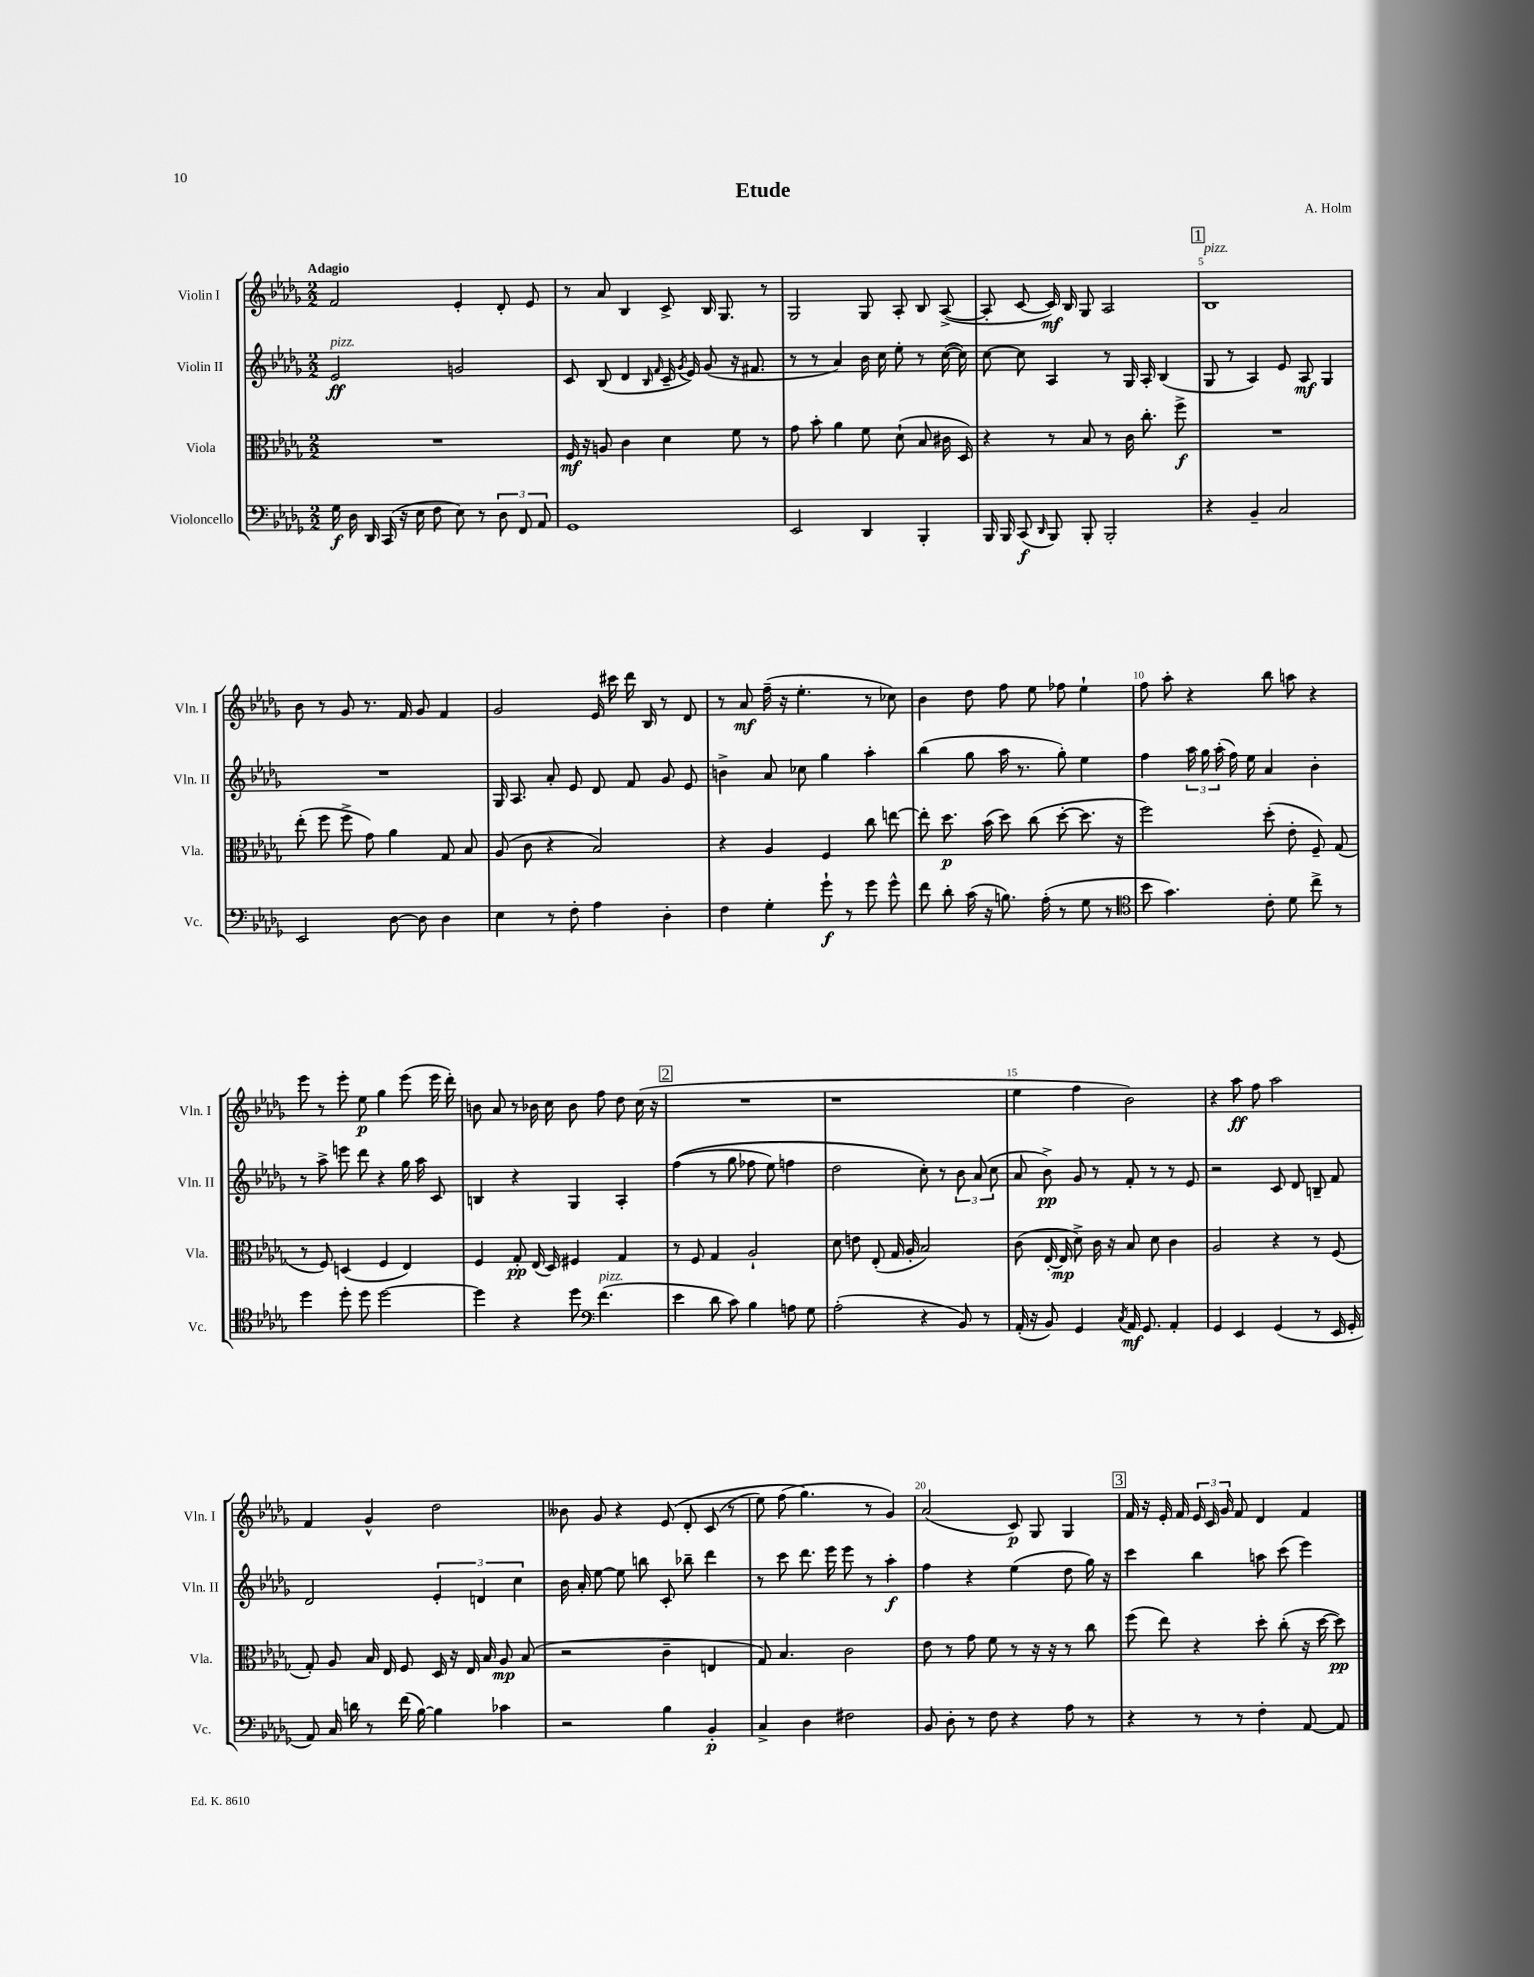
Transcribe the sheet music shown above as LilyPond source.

\header { title = "Etude" composer = "A. Holm" }
<<
\new StaffGroup <<
\new Staff = "s0" \with { instrumentName = "Violin I" shortInstrumentName = "Vln. I" } {
    \clef treble \key des \major \numericTimeSignature \time 2/2 \tempo "Adagio"
    \autoBeamOff f'2 ees'4-. des'8-. ees'8 |
    r8 aes'8 bes4 c'8-> bes16 ges8. r8 |
    ges2 ges8 aes8-. bes8 aes8~->( |
    aes8-. c'8~ c'16\mf) bes16 ges8 aes2 |
    \mark \markup { \box "1" } bes1^\markup { \italic "pizz." } |
    bes'8 r8 ges'8 r8. f'16 ges'8 f'4 |
    ges'2 ees'16 cis'''16 des'''16 bes16 r8 des'8 |
    r8 aes'8\mf f''16--( r16 ees''4.-. r8 ces''8) |
    bes'4 des''8 f''8 ees''8 fes''8 ees''4-! |
    f''8 aes''8-. r4 bes''8 a''8 r4 |
    ees'''8 r8 ees'''8-. ees''8\p ges''4 ees'''8( ees'''16 des'''16-.) |
    b'8 aes'8 r8 bes'16 c''16 bes'8 f''8 des''8 c''16( r16 |
    \mark \markup { \box "2" } R1 |
    r1 |
    ees''4 f''4 bes'2) |
    r4 aes''8\ff f''8 aes''2 |
    f'4 ges'4-^ des''2 |
    beses'8 ges'8 r4 ees'8\( des'8-. c'8( r8 |
    ees''8) f''8( ges''4.\) r8 ges'4) |
    aes'2( c'8\p) ges8 ges4 |
    \mark \markup { \box "3" } f'16 r16 ees'16-. f'16 \tuplet 3/2 { ees'16 c'16 ges'16 } f'8 des'4 f'4 \bar "|." |
}
\new Staff = "s1" \with { instrumentName = "Violin II" shortInstrumentName = "Vln. II" } {
    \clef treble \key des \major \numericTimeSignature \time 2/2
    \autoBeamOff ees'2\ff^\markup { \italic "pizz." } g'2 |
    c'8 bes8( des'4 \grace { bes16 f'16 } c'16-- \acciaccatura { ges'8 } ees'16) ges'8( r16 fis'8. |
    r8 r8 aes'4) bes'16 c''16 ees''8-. r8 c''16~( c''16) |
    c''8~ c''8 aes4 r8 ges16 aes16-. bes4( |
    \mark \markup { \box "1" } ges8 r8 aes4) ees'8 aes8\mf ges4 |
    R1 |
    ges16 aes8. aes'8-. ees'8 des'8 f'8 ges'8 ees'8 |
    b'4-> aes'8 ces''8 ges''4 aes''4-. |
    bes''4( ges''8 aes''16 r8. ges''8-.) ees''4 |
    f''4 \tuplet 3/2 { aes''16 ges''16 aes''16-.( } f''16) ees''16 aes'4 bes'4-. |
    r8 aes''8-> e'''8 des'''8 r4 ges''16 aes''16 c'8 |
    b4 r4 ges4 aes4-. |
    \mark \markup { \box "2" } f''4(\( r8 ges''8 fes''8 ees''8) f''4 |
    des''2 c''8-.\) r8 \tuplet 3/2 { bes'8 aes'8( c''8 } |
    aes'8 bes'8->\pp) ges'8 r8 f'8-. r8 r8 ees'8 |
    r2 c'8 des'8 b8-- f'8 |
    des'2 \tuplet 3/2 { ees'4-. d'4 c''4 } |
    bes'16 aes'16-. ees''8~ ees''8 b''8 c'8-. bes''8-- des'''4 |
    r8 c'''8 des'''8. ees'''16 ees'''8 r8 aes''4-.\f |
    f''4 r4 ees''4( des''8 ges''16) r16 |
    \mark \markup { \box "3" } c'''4 bes''4 a''8 c'''8( ees'''4) \bar "|." |
}
\new Staff = "s2" \with { instrumentName = "Viola" shortInstrumentName = "Vla." } {
    \clef alto \key des \major \numericTimeSignature \time 2/2
    \autoBeamOff R1 |
    f16\mf r16 a8 c'4 des'4 f'8 r8 |
    ges'8 bes'8-. aes'4 f'8 des'8-!( bes8 cis'16 des16) |
    r4 r8 bes8 r8 c'16 c''8.-. f''8->\f |
    \mark \markup { \box "1" } R1 |
    ees''8-.( f''8 f''8-> ges'8) aes'4 ges8 bes8 |
    aes8( c'8 r4 bes2) |
    r4 aes4 f4 c''8 e''8~ |
    e''8-. des''8.\p bes'16( des''8) c''8( des''8~-. des''8. r16 |
    f''2) des''8-.( ees'8-. f8--) ges8( |
    r8 f8) d4( f4 ees4) |
    f4 ges8-.\pp ees16( des16) fis4 ges4 |
    \mark \markup { \box "2" } r8 f8 ges4 aes2-! |
    des'8 e'8 ees8-.( ges16 aes16-. bes2) |
    c'8( ees16~-. ees16\mp des'8->) c'16 r16 bes8 des'8 c'4 |
    aes2 r4 r8 f8( |
    ges8-.) aes8 bes16 ees16 f8 des16 r16 ees16 bes16 aes8\mp bes8( |
    r2 c'4-- e4 |
    ges8) bes4. c'2 |
    ees'8 r8 ges'8 f'8 r8 r16 r16 r8 c''8 |
    \mark \markup { \box "3" } f''8( ees''8) r4 des''8-. c''8-.( r16 des''16~ des''8\pp) \bar "|." |
}
\new Staff = "s3" \with { instrumentName = "Violoncello" shortInstrumentName = "Vc." } {
    \clef bass \key des \major \numericTimeSignature \time 2/2
    \autoBeamOff ges16\f des16 des,16 c,16( r16 ees16 f8 ees8) r8 \tuplet 3/2 { des8 f,8 aes,8 } |
    ges,1 |
    ees,2 des,4 bes,,4-. |
    bes,,16 bes,,16 c,8\f( \grace { des,16 } bes,,8) bes,,8-. bes,,2-. |
    \mark \markup { \box "1" } r4 bes,4-- c2 |
    ees,2 des8~ des8 des4 |
    ees4 r8 f8-. aes4 des4-. |
    f4 ges4-. ges'8-!\f r8 ges'8 ges'8-^ |
    f'8 des'8-. c'16( r16 b8.) aes16-.( r8 ges8 r8 |
    \clef tenor bes'8 ges'4.) c'8-. des'8 c''8-> r8 |
    des''4 des''8-. des''8 des''2~ |
    des''4 r4 des''8 \clef bass f'4.^\markup { \italic "pizz." }( |
    \mark \markup { \box "2" } ees'4 des'8 c'8) bes4 a8 ges8 |
    aes2-.( r4 bes,8) r8 |
    aes,16-.( r16 bes,8) ges,4 \acciaccatura { c8 } aes,16\mf ges,8. aes,4-. |
    ges,4 ees,4 ges,4( r8 ees,16 ges,16-. |
    aes,8) c16 d'16 r8 f'16( bes16~) bes4 ces'4 |
    r2 bes4 bes,4-.\p |
    c4-> des4 fis2 |
    bes,8 des8-. r8 f8 r4 aes8 r8 |
    \mark \markup { \box "3" } r4 r8 r8 f4-. aes,8~ aes,8 \bar "|." |
}
>>
>>
\layout { \context { \Score \override BarNumber.break-visibility = ##(#f #t #t) barNumberVisibility = #(every-nth-bar-number-visible 5) } }
